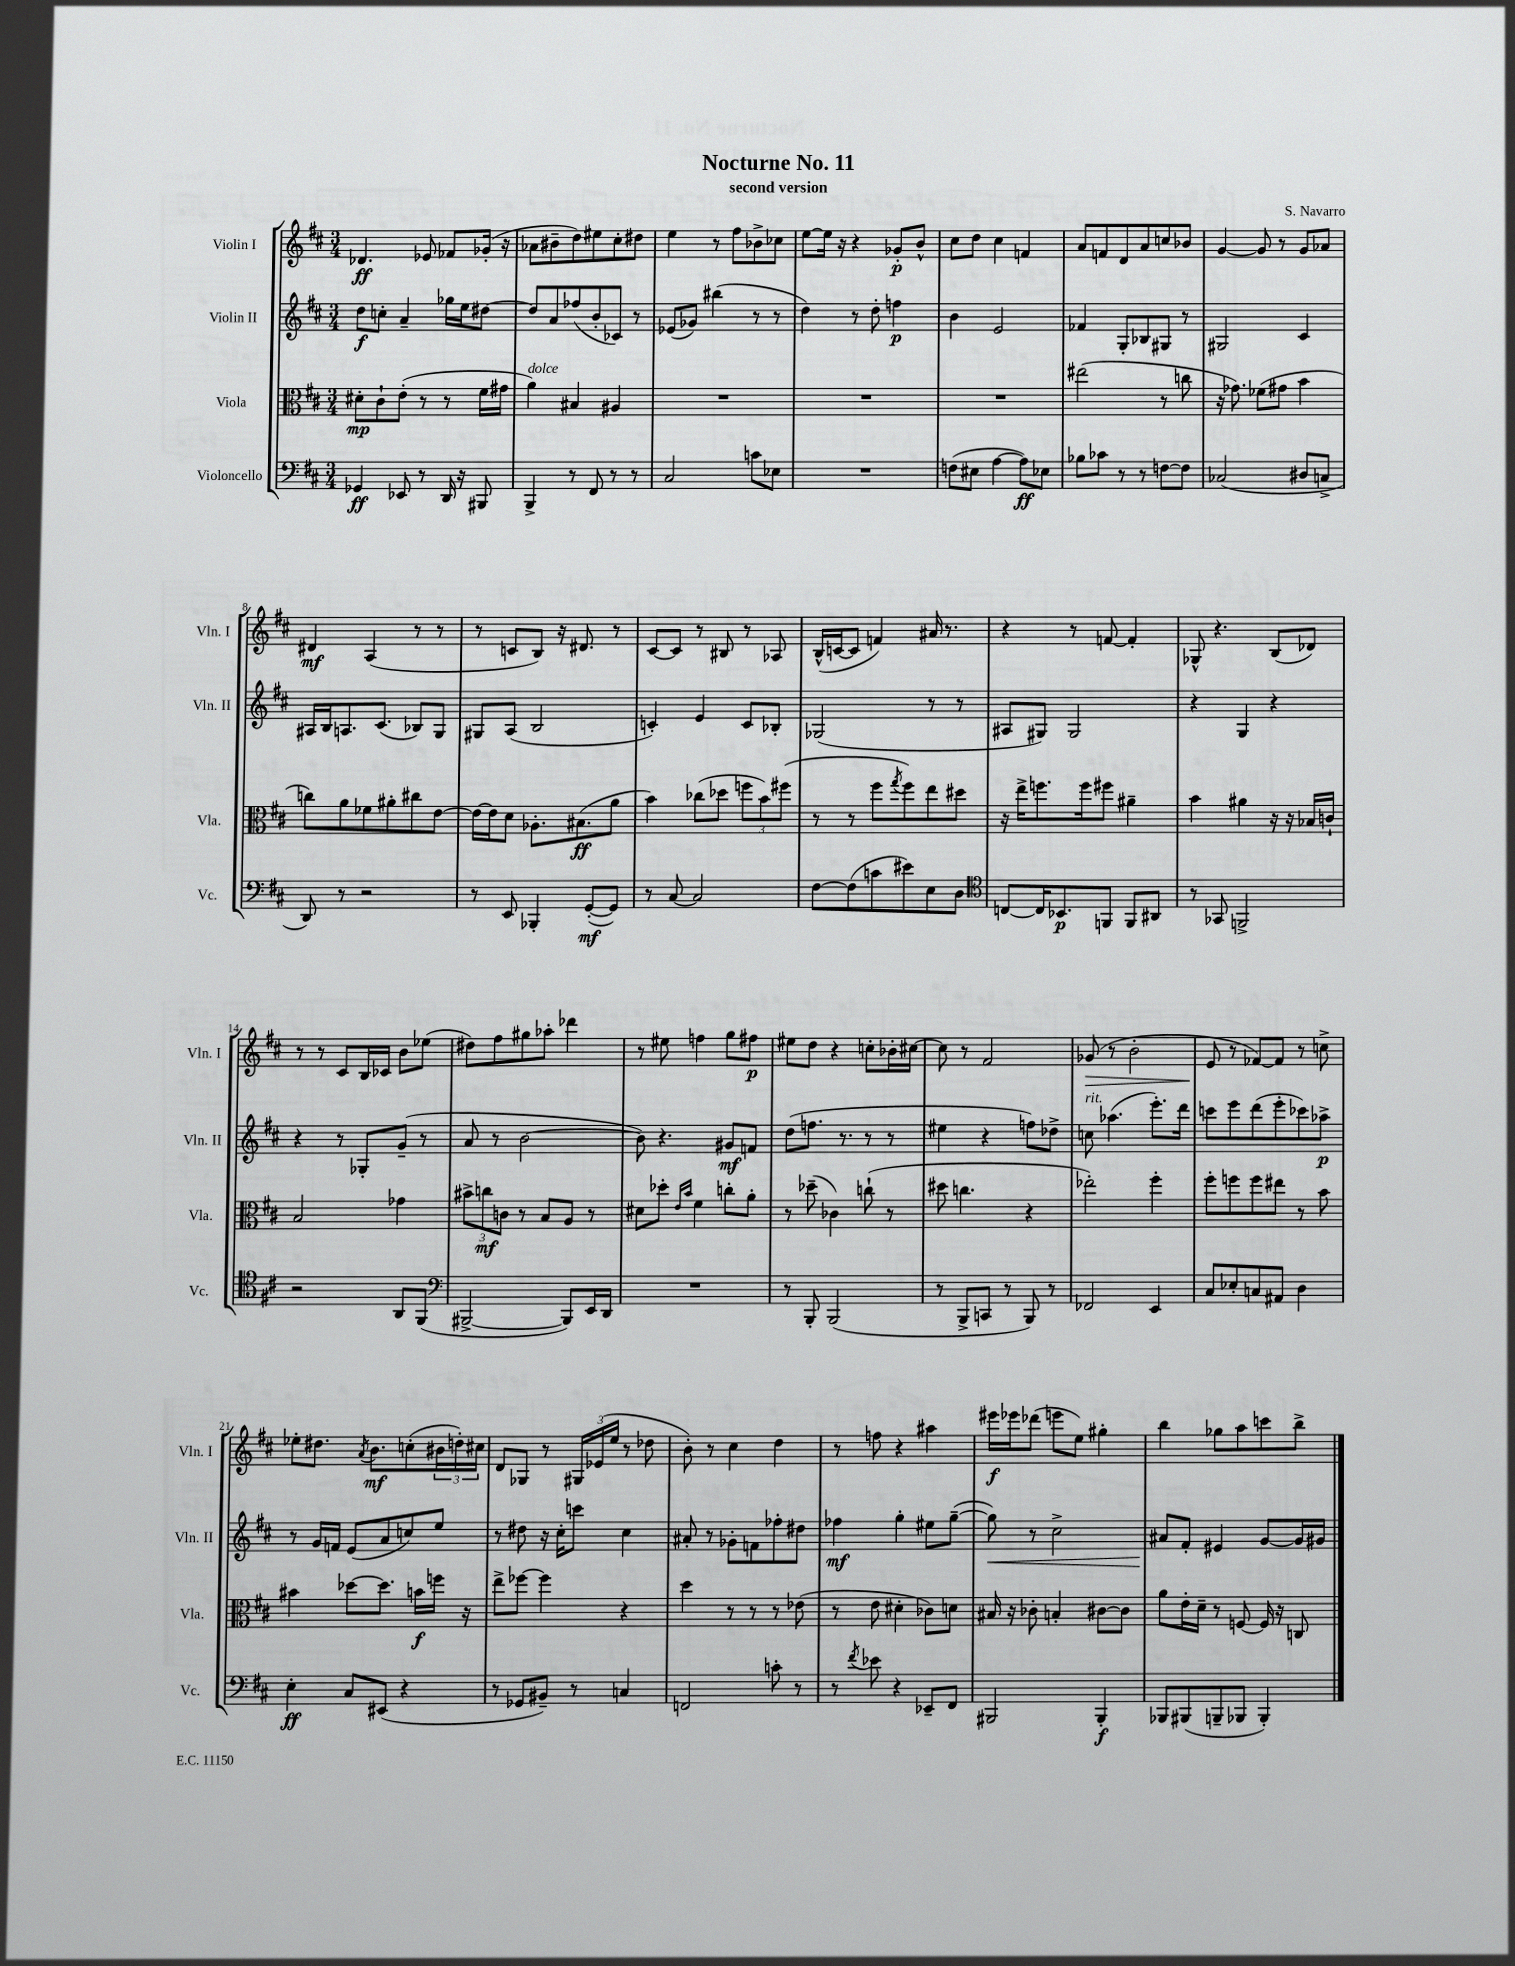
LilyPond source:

\header { title = "Nocturne No. 11" composer = "S. Navarro" subtitle = "second version" }
<<
\new StaffGroup <<
\new Staff = "s0" \with { instrumentName = "Violin I" shortInstrumentName = "Vln. I" } {
    \clef treble \key d \major \numericTimeSignature \time 3/4
    des'4.\ff ees'8 fes'8 ges'16-.( r16 |
    aes'8 bis'8-- d''8) eis''8 cis''8-. dis''8 |
    e''4 r8 fis''8 bes'8-> ces''8 |
    e''8~ e''16 r16 r4 ges'8-.\p b'8-^ |
    cis''8 d''8 cis''4 f'4 |
    a'8 f'8 d'8 a'8 c''8 bes'8 |
    g'4~ g'8 r8 g'8 aes'8 |
    dis'4\mf a4( r8 r8 |
    r8 c'8 b8) r16 dis'8. r8 |
    cis'8~ cis'8 r8 bis8 r8 aes8 |
    b16-^( c'16~ c'8 f'4) ais'16 r8. |
    r4 r8 f'8~ f'4-. |
    ges8-^ r4. b8( des'8) |
    r8 r8 cis'8 b16 ces'16 b'8 ees''8( |
    dis''8) fis''8 gis''8 aes''8-. des'''4 |
    r8 eis''8 f''4 g''8 fis''8\p |
    eis''8 d''8 r4 c''8-. bes'16-. cis''16~ |
    cis''8 r8 fis'2 |
    ges'8\>( r8 b'2-. |
    e'8\! r8 fes'8~) fes'8 r8 c''8-> |
    ees''8-. dis''8. \acciaccatura { a'8 } b'8.\mf c''8-.( \tuplet 3/2 { bis'16 d''16-.) cis''16 } |
    d'8 ges8 r8 \tuplet 3/2 { gis16 ees'16( e''16 } r8 des''8 |
    b'8-.) r8 cis''4 d''4 |
    r8 f''8 r4 ais''4 |
    eis'''16\f ees'''16 des'''8( e'''8 e''8) gis''4-. |
    b''4 ges''8 a''8 c'''8 b''8-> \bar "|." |
}
\new Staff = "s1" \with { instrumentName = "Violin II" shortInstrumentName = "Vln. II" } {
    \clef treble \key d \major \numericTimeSignature \time 3/4
    d''8\f c''8-. a'4-- ges''16 e''16 dis''8~ |
    dis''8 a'8 fes''8( b'8-. ces'8) r8 |
    ees'8( ges'8) bis''4( r8 r8 |
    d''4) r8 d''8-. f''4\p |
    b'4 e'2 |
    fes'4 g8-. bes8 gis8 r8 |
    gis2 cis'4 |
    ais16 b16 a8. cis'8.( bes8) g8 |
    gis8 a8( b2 |
    c'4-.) e'4 c'8 bes8-. |
    ges2( r8 r8 |
    ais8 gis8) gis2 |
    r4 g4 r4 |
    r4 r8 ges8-. g'8--( r8 |
    a'8 r8 b'2~ |
    b'8) r4. gis'8\mf f'8 |
    d''8( f''8. r8. r8 r8 |
    eis''4 r4 f''8) des''8-> |
    c''8^\markup { \italic "rit." } aes''4.( e'''8.-.) d'''16 |
    c'''8 e'''8 d'''8( e'''8-. ces'''8) aes''8->\p |
    r8 g'16 f'16 e'8( a'8 c''8) e''8 |
    r8 dis''8 r16 cis''16-. c'''8 cis''4 |
    ais'8-. r8 ges'8-. f'8 fes''8-. dis''8 |
    fes''4\mf g''4-. eis''8 g''8~--( |
    g''8\<) r8 cis''2-> |
    ais'8\! fis'8-. eis'4 g'8~ g'16 gis'16 \bar "|." |
}
\new Staff = "s2" \with { instrumentName = "Viola" shortInstrumentName = "Vla." } {
    \clef alto \key d \major \numericTimeSignature \time 3/4
    dis'8-.\mp cis'8-! e'8-.( r8 r8 fis'16 gis'16 |
    a'4^\markup { \italic "dolce" }) bis4 ais4 |
    R2. |
    R2. |
    R2. |
    eis''2( r8 c''8 |
    r16 ges'8.) fes'8( gis'8 b'4 |
    c''8) a'8 fes'8 ais'8-. cis''8 e'8~ |
    e'16~ e'16 d'8 aes8.-. bis8.\ff( a'8 |
    b'4) ces''8( des''8 \tuplet 3/2 { f''8 b'8) fis''8( } |
    r8 r8 fis''8 \acciaccatura { g''8 } fis''8) e''8 dis''8 |
    r16 e''16-> f''8. f''16 fis''8 ais'4-- |
    b'4 ais'4 r16 r16 bes16 c'16-! |
    b2 ges'4 |
    \tuplet 3/2 { bis'8-> c''8\mf c'8 } r8 b8 a8 r8 |
    dis'8 des''8-. \grace { e'16 b'16 } fis'4 c''8-. a'8-. |
    r8 des''8--( ces'4) c''8-!( r8 |
    dis''8 c''4. r4 |
    ees''2-.) fis''4-. |
    fis''8-. f''8 f''8 eis''8 r8 b'8 |
    bis'4 des''8~ des''8. b'16\f f''16 r16 |
    e''8-> fes''8~ fes''4 r4 |
    d''4 r8 r8 r8 ees'8( |
    r8 e'8 dis'4-. ces'8) d'8 |
    bis16 r16 ces'8-. b4-. cis'8~ cis'8 |
    a'8 e'16-. d'16-- r8 f8~ f16 r16 c8 \bar "|." |
}
\new Staff = "s3" \with { instrumentName = "Violoncello" shortInstrumentName = "Vc." } {
    \clef bass \key d \major \numericTimeSignature \time 3/4
    ges,4\ff ees,8 r8 d,16 r16 bis,,8 |
    b,,4-> r8 fis,8 r8 r8 |
    cis2 c'8 ees8 |
    R2. |
    f8( eis8 a4~ a8\ff) ees8 |
    bes8 ces'8 r8 r8 f8~ f8 |
    ces2( dis8 c8-> |
    d,8) r8 r2 |
    r8 e,8 bes,,4-. g,8~-.\mf( g,8) |
    r8 cis8~ cis2 |
    fis8~ fis8( c'8 eis'8) e8 d8 |
    \clef tenor c8~ c16 bes,8.\p f,8 f,8 ais,8 |
    r8 ges,8 f,2-> |
    r2 a,8 fis,8( |
    \clef bass bis,,2~-> bis,,8) e,16 d,16 |
    R2. |
    r8 b,,8-. b,,2( |
    r8 b,,8-> c,8 r8 b,,8) r8 |
    fes,2 e,4 |
    cis8 ees8-. c8 ais,8 d4 |
    e4-.\ff cis8 eis,8( r4 |
    r8 ges,8 bis,8--) r8 c4 |
    f,2 c'8-. r8 |
    r8 \acciaccatura { fis'8 } ees'8 r4 ees,8-- fis,8 |
    bis,,2 bis,,4-.\f |
    bes,,8 bis,,8( b,,8-- bes,,8 bes,,4-.) \bar "|." |
}
>>
>>
